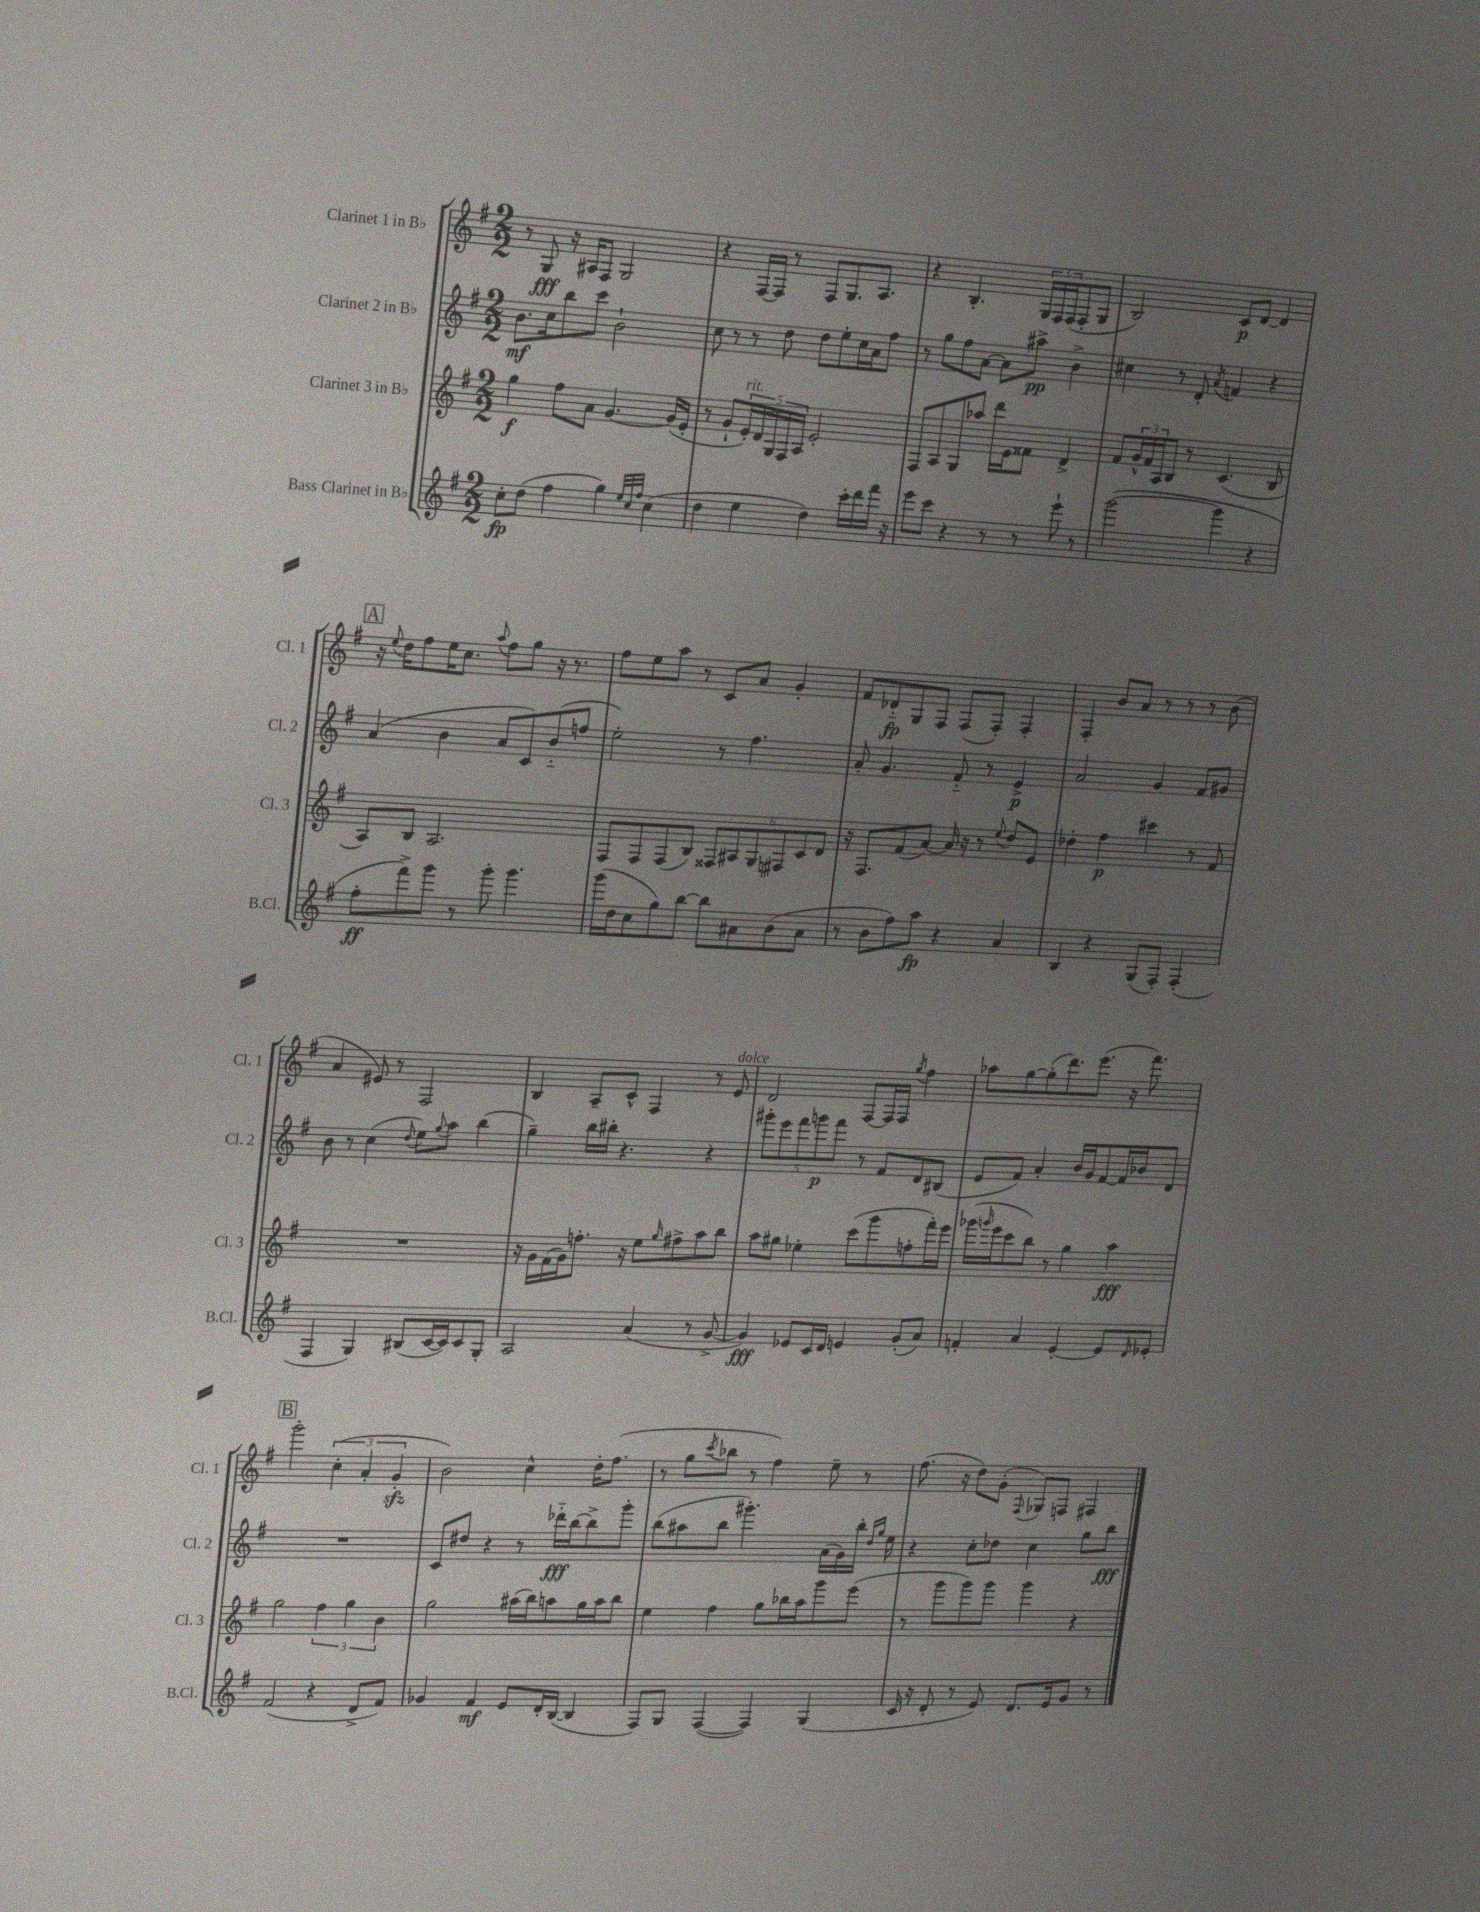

**kern	**kern	**kern	**kern
*staff4	*staff3	*staff2	*staff1
*clefG2	*clefG2	*clefG2	*clefG2
*k[f#]	*k[f#]	*k[f#]	*k[f#]
*M2/2	*M2/2	*M2/2	*M2/2
8cc'	4gg	8.b	8r
(8dd	.	.	8G
.	.	16cc	.
4ff#	8ff#	8bb	16r
.	.	.	16A#
.	8a	8ccc	8F#
4gg)	[4.g	2b`	2G
32qqee	.	.	.
32qqcc	.	.	.
32qqff#	.	.	.
(4cc	.	.	.
.	(16g]	.	.
.	16e'	.	.
=	=	=	=
4dd	8r	8cc	4r
.	8g`	8r	.
4ee	20e')	8r	[16F#
.	20d	.	.
.	.	.	16F#]
.	20G	.	.
.	.	8dd	8r
.	20F#	.	.
.	20A	.	.
4dd)	2e'	8dd	8F#
.	.	8ee'	8.G
16ccc'	.	16cc	.
16ddd	.	16a	8.A
16fff#	.	8ff#	.
16r	.	.	.
=	=	=	=
8eee	8F#	8r	4r
8ccc	8A	8gg	.
4r	8G	8ff#	4.B'
.	8aa-	[8a	.
8r	16ddd	8a]	.
.	16e	.	.
8r	8f##	8aa#^	24G
.	.	.	24F#
.	.	.	(24F#
8eee`	4d^	4b^	8F#'
8r	.	.	8G
=	=	=	=
([2ggg	8f#	4cc#	2B)
.	24g^^	.	.
.	24f#	.	.
.	24A	.	.
.	8B	8r	.
.	8r	8d'	.
.	.	8qa	.
4ggg]	(4.c	4f	8c
.	.	.	[8d
4r	.	4r	4d]
.	8B	.	.
=	=	=	=
8ff#'	8A)	(4a	16r
.	.	.	8qqee
.	.	.	16dd
8fff#^)	8B	.	8ff#
8ggg	2.A	4b	16ee
.	.	.	8.cc
8r	.	.	.
.	.	.	8qqaa
8ggg'	.	8a	8ff#
4.ggg	.	8c)	8gg
.	.	(8b'~	16r
.	.	.	8.r
.	.	8ff	.
=	=	=	=
(16ggg	8F#	2ee')	8ff#
16dd	.	.	.
8cc	8F#	.	8ee
8gg)	(8F#	.	8aa
[8bb	8B)	.	8r
8bb]	12F##	8r	8c
.	12A#	.	.
8a#	.	4.ff#	8a
.	12G	.	.
(8b	12F#	.	4g'
.	12c	.	.
8a#	.	.	.
.	12d	.	.
=	=	=	=
8r	16r	8a'	8f#
.	8.F#	.	.
8b	.	4.g	8d-'~
8ff#)	(8f#	.	8G
8aa	[8a)	.	8F#
4r	16a]	8f#'~	(8F#
.	16r	.	.
.	8r	8r	8F#')
.	8qqee	.	.
4a	8dd	4e^	4F#'
.	8e	.	.
=	=	=	=
4B	4dd-'	2a	4F#'
4r	4ff#	.	8b
.	.	.	8a
(8G	4ccc#	4g	8r
8F#')	.	.	8r
(4F#'	8r	8f#	8r
.	8f#	8g#	(8b
=	=	=	=
4F#	1r	8b	4a
.	.	8r	.
4G)	.	(4cc	8e#)
.	.	.	8r
.	.	8qqdd	.
(8B#	.	8ee)	2F#
.	.	8qqgg	.
[16c	.	8aa	.
16c])	.	.	.
8c	.	(4bb	.
8G'	.	.	.
=	=	=	=
2A	16r	4gg~)	4B
.	16g	.	.
.	(16f#	.	.
.	16g)	.	.
.	8.ff'	16bb	8A~
.	.	16bb#'	.
.	.	4.r	8c^^
.	16r	.	.
(4a	8ee	.	4F#
.	16qqgg	.	.
.	8ff#^	.	.
8r	8aa	4r	8r
[8g^	8bb	.	8e
=	=	=	=
4g])	8aa	10ggg#'	2d
.	.	10eee	.
.	8gg#	.	.
.	.	10fff#	.
8e-	4ee-'	.	.
.	.	10ggg	.
16c	.	.	.
.	.	10fff#	.
16d	.	.	.
4e	(8ccc	8r	[8F#
.	8ggg	8f#	16F#]
.	.	.	16F#
.	.	.	8qgg
(8g'	8ff'	8d	4ff#
8a)	16fff#')	(8B#	.
.	16eee	.	.
=	=	=	=
4f'	(16ggg-	8e	8aa-
.	16qqggg	.	.
.	16eee	.	.
.	8ccc	8f#)	[8gg
4a	8bb)	4a'	(8gg']
.	8r	.	8.ddd)
[4e'	4gg	16b	.
.	.	16g	(8.eee
.	.	[8f#	.
8e]	4aa	16f#]	16r
.	.	16b-	8.fff#)
16qqd	.	.	.
8e-'	.	8d	.
=	=	=	=
(2f#	2gg	1r	2ggg'
4r	6ff#	.	(6cc'
.	6gg	.	6a'
8d^	.	.	.
.	6b	.	6g'
8f#)	.	.	.
=	=	=	=
4g-	2gg	8c	2b)
.	.	8dd#	.
4f#	.	4r	.
8e	(16aa#	8r	4cc^^
.	16bb)	.	.
16d'	8aa	16ddd-'~	.
([16B	.	[16bb	.
4B]	16gg	8bb^]	16dd'
.	16aa	.	(8.ff#
.	8bb	8ggg'	.
=	=	=	=
8F#)	4ee	(8bb	8r
8G	.	8aa#	8gg
.	.	.	8qccc
([4F#	4ff#	8bb	8bb-
.	.	4.ggg#')	8r
4F#])	8gg	.	4ff#)
.	16bb-	.	.
.	16aa	.	.
(4G	8ggg	(16a	8ee~
.	.	16g)	.
.	(8eee	16bb'	8r
.	.	16qqdd	.
.	.	16qqgg	.
.	.	16ee	.
=	=	=	=
16c	8r	4r	(8.ff#
16r	.	.	.
8d'	8ggg	.	.
.	.	.	16r
8r	8ggg)	8cc'	8dd)
8e)	8ggg	8dd-	(8g'
.	.	.	8qqF#
8.d	4ggg	4cc	8G-)
.	.	.	8F
16e	.	.	.
8g	4r	8gg	4F#
8r	.	8bb	.
==	==	==	==
*-	*-	*-	*-
